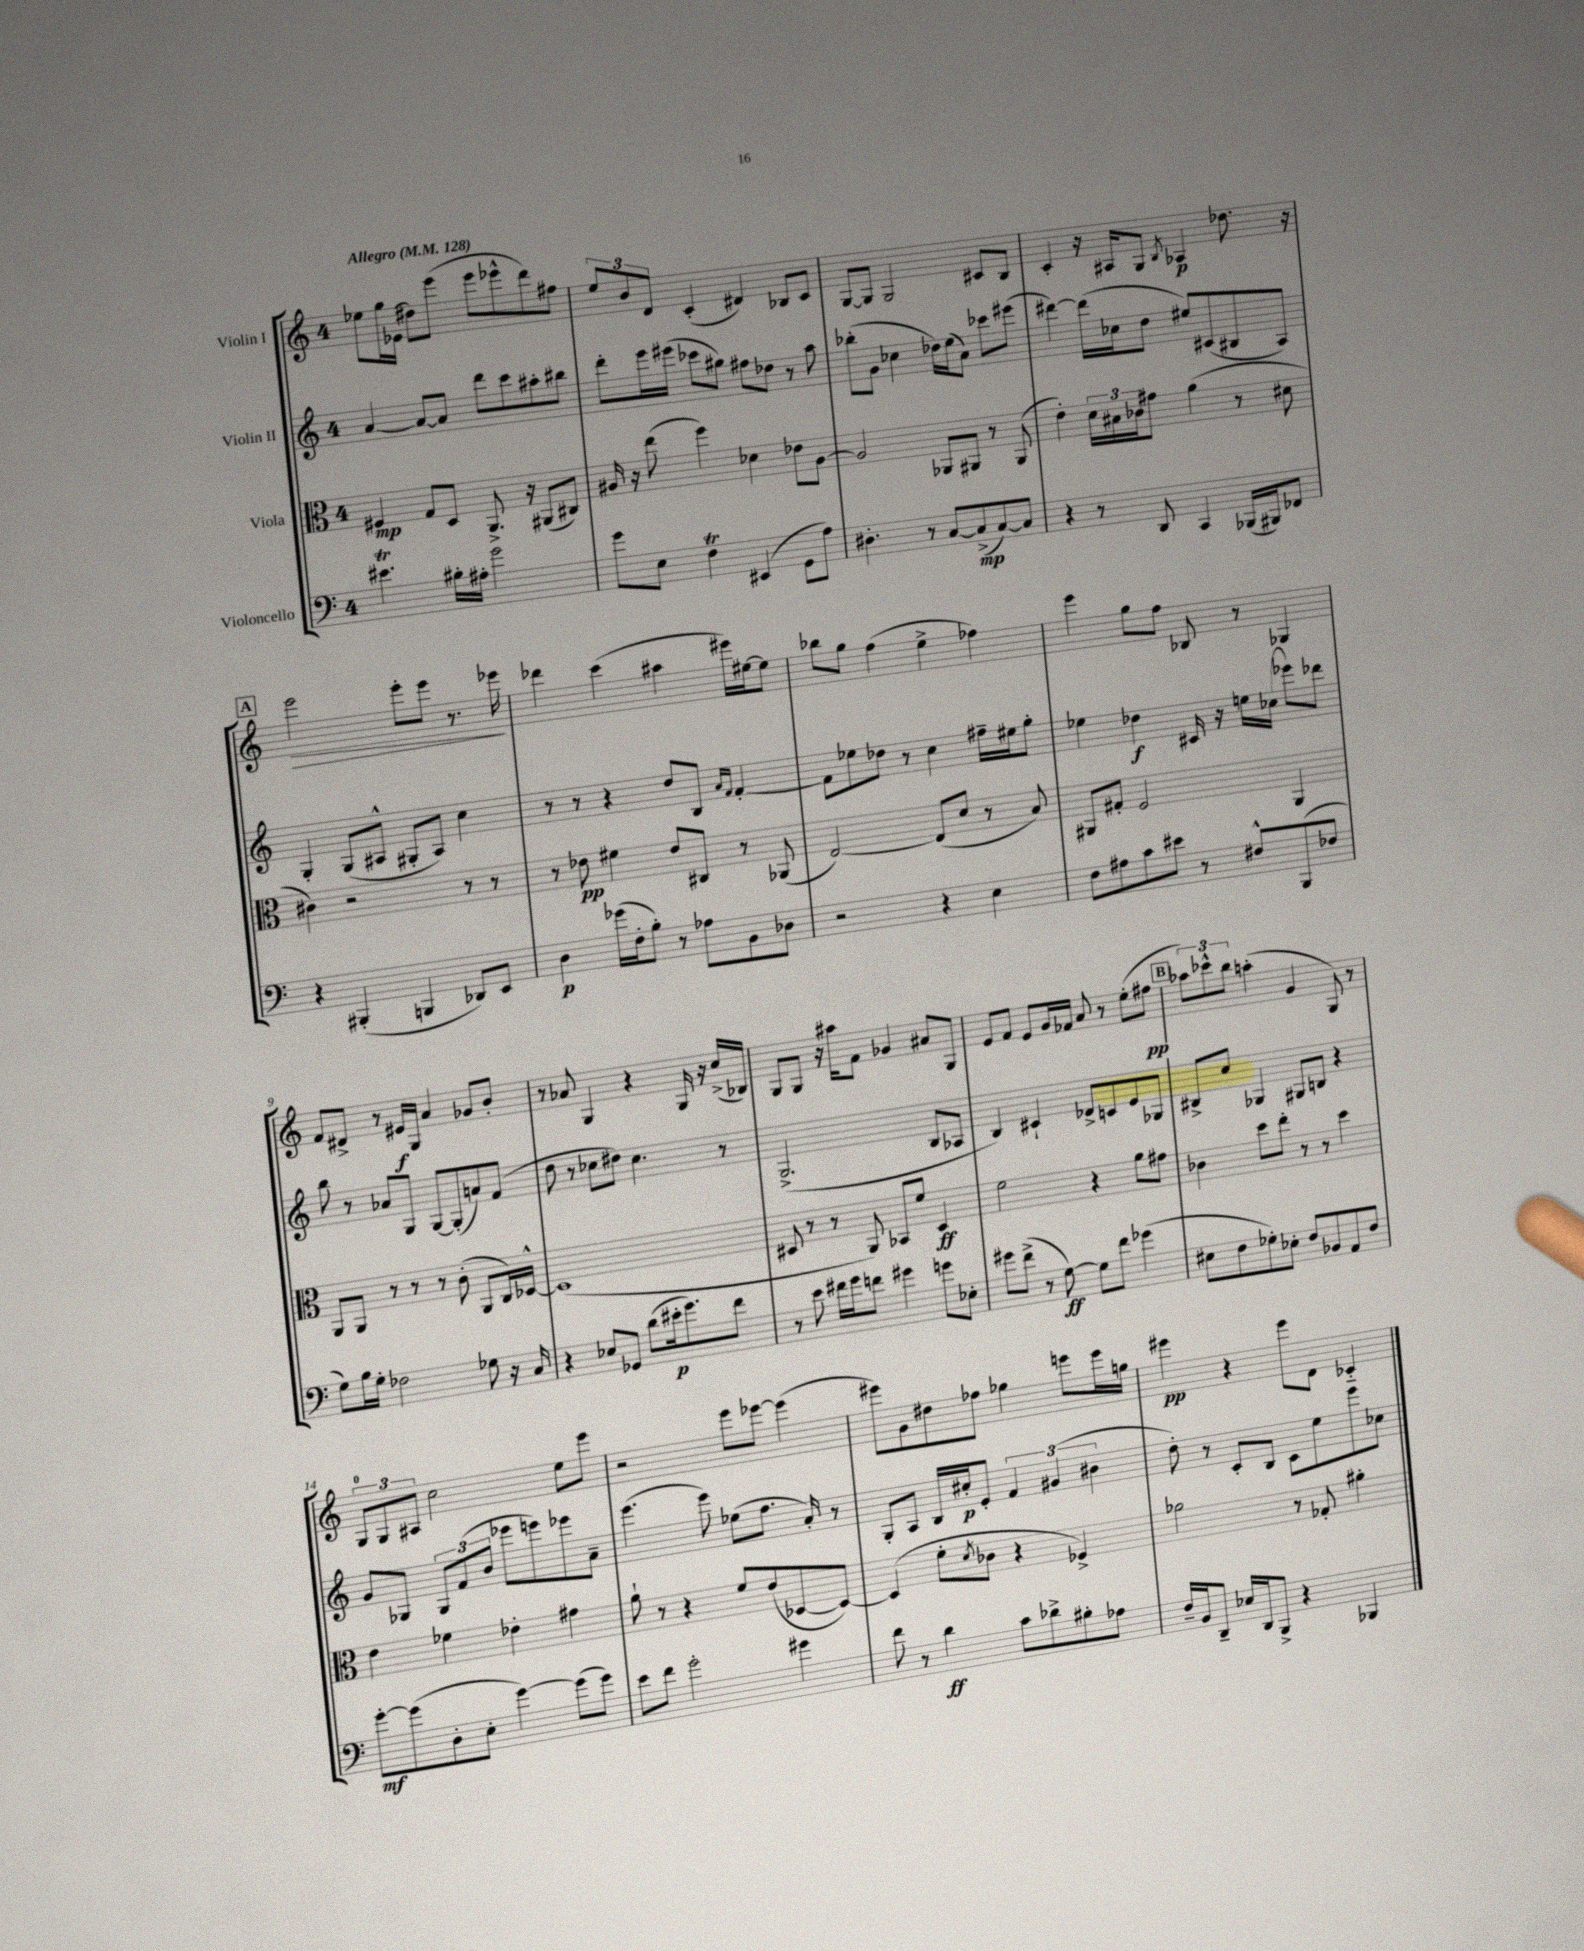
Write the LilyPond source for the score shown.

<<
\new StaffGroup <<
\new Staff = "s0" \with { instrumentName = "Violin I" } {
    \clef treble \key c \major \once \override Staff.TimeSignature.style = #'single-digit \time 4/4 \tempo "Allegro" 4 = 128
    ees''8 g''16 ees'16( dis''8) e'''8( e'''8 ees'''8-^ d'''8) fis''8 |
    \tuplet 3/2 { e''8 b'8 d'8 } c'4-.( dis'4) bes8 c'8 |
    g8~ g8 g2 cis'8 b8 |
    c'4-. r16 ais16 g8 \acciaccatura { b8 } aes4\p des''8. r16 |
    \mark \markup { \box "A" } e'''2\> e'''8-. e'''8 r8. ees'''16\! |
    des'''4 c'''4( ais''4 eis'''16) eis''16~ eis''8 |
    bes''8 g''8 f''4( e''4-> fes''4) |
    e'''4 g''8 f''8 bes8 r8 ges4 |
    f'8 dis'8-> r8 eis'16\f g16 a'4 ges'8 b'8-. |
    r8 aes'8 g4 r4 g16 r16 c''16->( bes16) |
    g8 g8 r16 ais''16 f'8 ges'4 ais'8 g8 |
    e'8 f'8 e'8 g'16 fes'16 a'8 r8 e''8-.( fis''8\pp |
    \mark \markup { \box "B" } \tuplet 3/2 { aes''8) ces'''8-^ b''8 } a''4-.( g'4 g8) r8 |
    \tuplet 3/2 { g8-0 g8 ais8 } c''2 e''8 e'''8 |
    r2 e'''8 ees'''8~ ees'''4( |
    eis'''8) g'8 dis''8 fes''8 ges''4 e'''8 e'''16 g''16 |
    eis'''4\pp r4 eis'''8 d'8 ces'4-_ \bar "|." |
}
\new Staff = "s1" \with { instrumentName = "Violin II" } {
    \clef treble \key c \major \once \override Staff.TimeSignature.style = #'single-digit \time 4/4
    a'4~ a'8~ a'8 d'''8 c'''8 ais''8-. bis''8 |
    d'''8-. e'''16 eis'''16( ces'''8 gis''8) fis''8 des''8 r8 a''8 |
    bes''8-.( g'8 ces''4 des''16) e''16( a'8) ces'''8 eis'''8( |
    dis'''4~) dis'''16( ces''16 d''8 eis''8) cis'8( bis8 a8) |
    \mark \markup { \box "A" } g4-. g8( ais8-^ gis8-. ais8) c''4 |
    r8 r8 r4 d''8 b8 \grace { a'16 f'16 } f'4~-. |
    f'8 ees''8 des''8 r8 c''4 fis''16-- eis''16 g''8-. |
    ees''4 des''4\f cis'16 r16 e''16 ces''16( ees'''8) des'''8 |
    b''8 r8 aes'8 g8 g8~ g8-.( a'8) f'8( |
    d''8 r8 ces''8 dis''8) ces''4. r8 |
    g2.->( b8 aes8 |
    b4) cis'4-! des'8-> c'8 e'8 ges8 |
    \mark \markup { \box "B" } bis8-> c''8 ges4 gis8 b8 r4 |
    g'8 ges8 \tuplet 3/2 { ges8 f'8( b'8 } ees'''8 e'''8) ees'''8 a'8-- |
    e'''4.( e'''8) ees''8( f''8. a'16-.) r8 |
    g8-. a8 b16 cis''16-.\p e'8-. \tuplet 3/2 { f'4 gis'4( bis'4 } |
    d''8-.) r8 c'8-. b8 c'8 e''8 e'''8 ces''8 \bar "|." |
}
\new Staff = "s2" \with { instrumentName = "Viola" } {
    \clef alto \key c \major \once \override Staff.TimeSignature.style = #'single-digit \time 4/4
    fis4\mp g8 d8 a,8.-> r16 ais,8( cis8) |
    ais16 r16 e''8( f''4) des'4 ees'8 ais8~ |
    ais2 aes,8 ais,8 r8 ais,8( |
    e'4-.) \tuplet 3/2 { d'16 bis16 ces'16 } gis'8 a'4( r8 dis'8 |
    \mark \markup { \box "A" } cis'4) r2 r8 r8 |
    r8 ees'8\pp fis'4 ees'8 cis8 r8 aes,8( |
    e2~) e8( d'8 r8 b8) |
    ais,8 gis8-. f2 ais,4 |
    a,8 a,8 r8 r8 r8 c'8-.( a,8 c16) des16~-^ |
    des1( |
    dis8 r8 r8 a,8) bes,8 f'8 dis4\ff |
    f'2 r4 a'8 gis'8 |
    \mark \markup { \box "B" } ces'4 d''8 e''8-. r8 r8 d''4 |
    e'4 fes'4 ees'4-. gis'4 |
    a'8-! r8 r4 f'8 e'8( des8~ des8~) |
    des4( f'8-. \acciaccatura { d'8 } ces'8 r4 fes4->) |
    aes'2 r8 ges8-. ais'4-. \bar "|." |
}
\new Staff = "s3" \with { instrumentName = "Violoncello" } {
    \clef bass \key c \major \once \override Staff.TimeSignature.style = #'single-digit \time 4/4
    eis'4.\trill bis16-. ais16-. g'2 |
    g'8 e8 f4\trill eis,4( g,8 a8) |
    dis4.-. r8 c8~ c8->\mp( c8~) c8 |
    r4 r8 d,8 c,4 bes,,16( bis,,16) fes,8 |
    \mark \markup { \box "A" } r4 bis,,4-.( b,,4 des,8) e,8 |
    d4\p ges'16( f16-. b8-.) r8 aes8 b,8 des8 |
    r2 r4 e4 |
    f8 ais8 c'8 eis'8 r8 fis8-^ b,,8( fes8 |
    g8) b16 g16-. fes2 ges8 r16 c16 |
    r4 ees8 ges,8 d'8( eis'16-.\p g'8.) f'8 |
    r8 e'8 fis'16 g'16 f'8 gis'4 g'8 ees8-. |
    gis'8 f'8->( r8 g8~\ff) g8 f'8 ges'4( |
    \mark \markup { \box "B" } eis8 f8 ges8-.) ees8-. f8 bes,8 a,8 f8 |
    g'8~-.\mf g'8( d8-. e8-. g'4~) g'8( g'8) |
    e'8 f'8 g'2-. gis'4 |
    f'8 r8 d'4\ff c'8 des'8-> bis8-. aes8 |
    f16-- b,16 d,8-- ees16 d,16 b,,8-> r4 bes,,4 \bar "|." |
}
>>
>>
